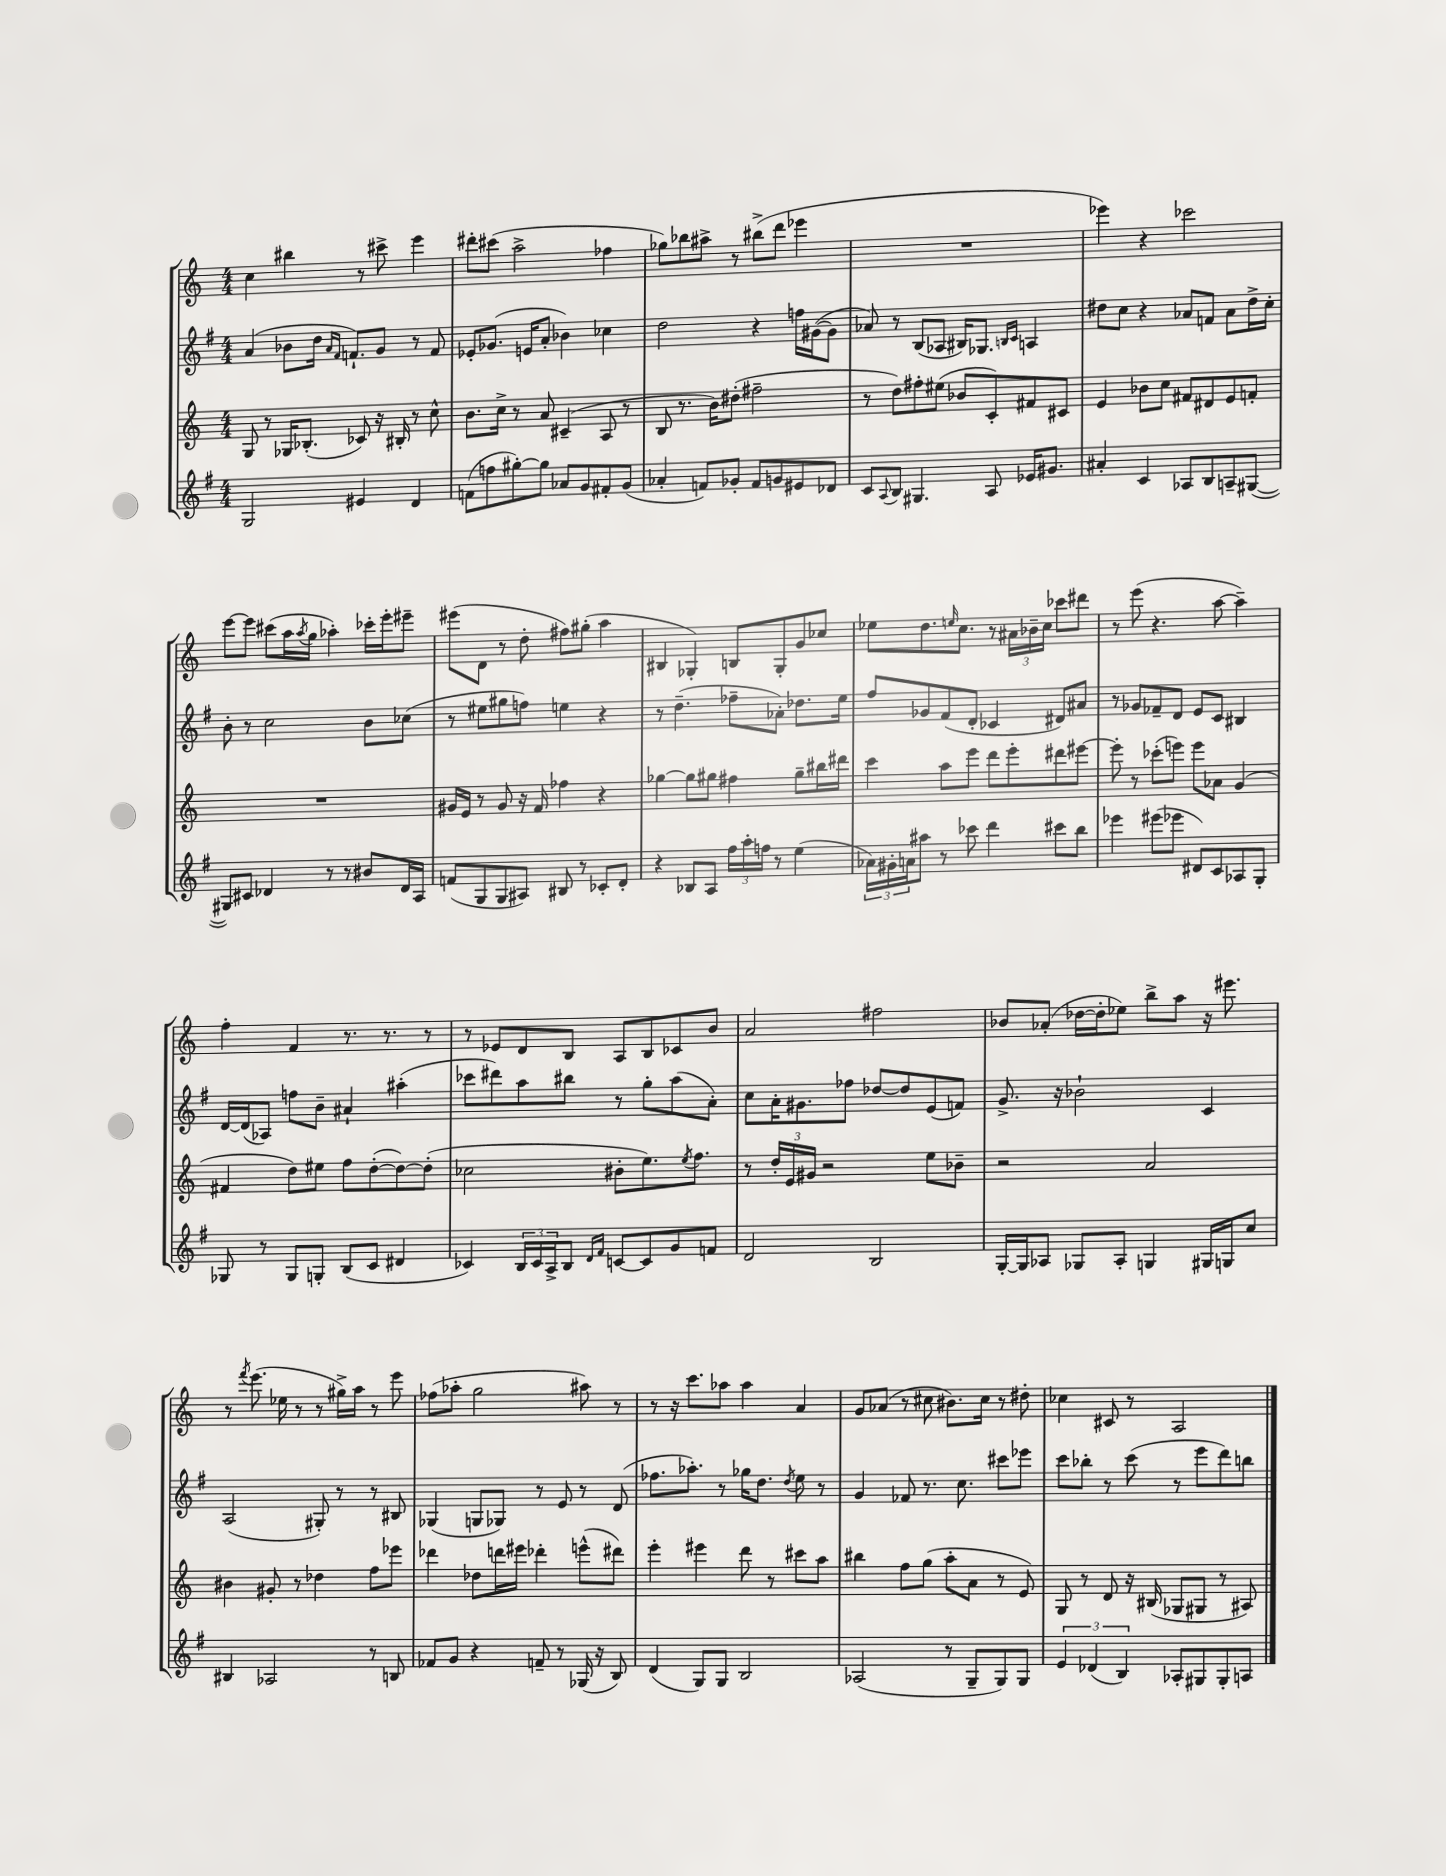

**kern	**kern	**kern	**kern
*part4	*part3	*part2	*part1
*staff4	*staff3	*staff2	*staff1
*clefG2	*clefG2	*clefG2	*clefG2
*k[f#]	*k[]	*k[f#]	*k[]
*M4/4	*M4/4	*M4/4	*M4/4
=106	=106	=106	=106
2G/	8G/	(4a/	4cc\
.	8r	.	.
.	16G-X/KL	8b-X\L	4bb#X\
.	(8.B-X'/J	.	.
.	.	16dd\Jk	.
.	.	16qqa/LL	.
.	.	16qqf#/JJ	.
.	.	8.fn`/L)	.
4e#X/	8c-X/)	.	8r
.	16r	8g/J	8ccc#X^\
.	16B#X'/	.	.
4d/	8r	8r	4eee\
.	8cc^^\	8f/	.
=107	=107	=107	=107
(8fn\L	8.b\L	8e-X'/L	8ddd#X'\L
8ffn\	.	(8.g-X/J	(8ccc#X\J
.	16cc^\Jk	.	.
[8gg#X'\)	8r	.	2aa^\
.	.	16en/KL	.
8gg#\J]	8a/	8a'/J	.
8a-X/L	(4c#X~/	4b-X\)	.
8g/	.	.	.
8f#X'/	8A/	4cc-X\	4ff-X\
(8g/J	8r	.	.
=108	=108	=108	=108
4a-X'/	8B/	2dd\	8gg-X\L)
.	8.r	.	8bb-X\
8fn/L)	.	.	8aa#X^\J
.	16b\KL)	.	.
8g-X'/J	(8dd#X'\J	.	8r
8f/L	2ff#X~\	4r	(8bb#X^\L
8gn/	.	.	8ddd\J
8e#X/	.	16ffn\LL	4eee-X\
.	.	([16g#X\J	.
8d-X/J	.	8g#\J]	.
=109	=109	=109	=109
8c/L	8r	8a-X/)	1r
8qqA/	.	.	.
8B/J	8dd\L)	8r	.
4.G#X/	8ff#X'\	(8B/L	.
.	(8ee#X\J	8A-X/J	.
.	8b-X/L	16B#X/KL)	.
.	.	8.G-X/J	.
8A/	8c'/)	.	.
.	.	16qqBn/LL	.
.	.	16qqc/JJ	.
16e-X/KL	8f#X/	4An/	.
8.g#X/J	.	.	.
.	8c#X/J	.	.
=110	=110	=110	=110
4a#X'/	4e/	8dd#X\L	4eee-X\)
.	.	8cc\J	.
4c/	8b-X\L	4r	4r
.	8cc\J	.	.
8A-X/L	8f#X/L	8a-X/L	2ccc-X\
8B/	8d#X/	8fn/J	.
8An~/	8e/	8a-\L	.
([8G#X/J	8fn'/J	16dd#^\L	.
.	.	16cc'\JJ	.
!!LO:LB:g=z
=111	=111	=111	=111
8G#X/L])	1r	8b'\	[8eee\L
8c#X/J	.	8r	8eee\J]
4d-X/	.	2cc\	(8ccc#X\L
.	.	.	16aa\L
.	.	.	8qaa/
.	.	.	16gg\JJ
8r	.	.	4aa-X'\)
8r	.	.	.
8b#X/L	.	8b\L	16ccc-X'\LL
.	.	.	16eee'\J
16d-/L	.	(8cc-X\J	8eee#X~\J
16A/JJ	.	.	.
=112	=112	=112	=112
(8fn/L	16g#X/LL	8r	(8eee#X\L
.	16e/JJ	.	.
8G/	8r	8ee#X\L	8d\J
8G/	8g#/	8gg#X\	8r
8A#X/J)	16r	8ffn\J)	8dd'\
.	16f/	.	.
8B#X/	4ff-X\	4een\	8ff#X\L)
8r	.	.	(8gg#X'\J
8c-X'/L	4r	4r	4aa\
8d'/J	.	.	.
=113	=113	=113	=113
4r	[4gg-X\	8r	4B#X/
.	.	(4.dd~\	.
8B-X/L	8gg-\L]	.	4G-X'/)
8A/J	8gg#X\J	.	.
24ff#\LL	4ff#X\	8ff-X~\L	8Bn/L
24aa'\	.	.	.
24ffn\JJ	.	.	.
8r	.	8a-X'\J)	8G-'/
(4ee\	8gg#~\L	8.dd-X\L	8g/
.	16bb#X\L	.	8cc-X/J
.	16ddd#X\JJ	16ee\Jk	.
=114	=114	=114	=114
24a-X\LL)	4ccc\	8ff#/L	8ee-X\L
24g#X'\	.	.	.
24an\J	.	.	.
8aa#X\J	.	8g-X/	8.dd\
8r	8aa\L	(8f#/	.
.	.	.	16qqeen/
.	.	.	8.cc\J
8ccc-X\	8eee\J	8d'/J	.
4ddd\	8ddd\L	4c-X/	8r
.	8eee'\	.	24a#X\LL
.	.	.	24b-X~\
.	.	.	24cc\JJ
8ccc#X\L	8ddd#X\	8d#X/L)	8ccc-X\L
8bb\J	[8eee#X\J	8a#X/J	8ddd#X\J
=115	=115	=115	=115
4eee-X\	8eee#'\]	8r	8r
.	8r	8g-X/L	(8eee\
(8eee#X\L	(8ccc-X'\L	8f-X~/	4.r
8eee-X\J	8eeen\J)	8d/J	.
8d#X/L)	8eee\L	8e/L	.
8c/	8a-X\J	8c/J	[8aa\
8A-X/	(4g/	4B#X/	4aa~\])
8G'/J	.	.	.
!!LO:LB:g=z
=116	=116	=116	=116
8G-X/	4f#X/	[16d/LL	4ff'\
.	.	(16d/J]	.
8r	.	8A-X/J)	.
8G-/L	8dd\L)	8ffn\L	4f/
8Gn'/J	8ee#X\J	8b~\J	.
(8B/L	8ff\L	4a#X`/	8.r
8c/J	([8dd'\	.	.
.	.	.	8.r
4d#X/	8dd\_)	(4aa#X'\	.
.	(8dd'\J]	.	8r
=117	=117	=117	=117
4c-X/)	2cc-X\	8ccc-X\L	8r
.	.	8ddd#X\)	8e-X/L
24B/LL	.	8aa\	8d/
24c-/	.	.	.
24A^/J	.	.	.
8B/J	.	8bb#X\J	8B/J
16qqd/LL	.	.	.
16qqf#/JJ	.	.	.
[8cn/L	8b#X'\L	8r	8A/L
8c/]	8.ee\)	8gg'\L	8B/
8g/	.	(8aa\	8c-X/
.	8qee/	.	.
.	8.ff\J	.	.
8fn/J	.	8a'\J)	8b/J
=118	=118	=118	=118
2d/	8r	8cc\L	2a/
.	24dd'/LL	16a'\K	.
.	24e/	.	.
.	.	8.g#X\	.
.	24g#X/JJ	.	.
.	2r	.	.
.	.	8ff-X\J	.
2B/	.	[8dd-X/L	2ff#X\
.	.	8dd-/]	.
.	8ee\L	(8e/	.
.	8b-X~\J	8fn/J)	.
=119	=119	=119	=119
[16G'/LL	2r	8.g^/	8b-X/L
16G/J]	.	.	.
8A-X/J	.	.	(8a-X'/J
.	.	16r	.
8G-X/L	.	2b-X`\	[16dd-X\LL
.	.	.	16dd-'\J]
8A-'/J	.	.	8ee-X\J)
4Gn/	2a/	.	8bb^\L
.	.	.	8aa\J
16G#X/LL	.	4c/	16r
16Gn/J	.	.	8.eee#X\
8cc/J	.	.	.
!!LO:LB:g=z
=120	=120	=120	=120
4B#X/	4b#X\	(2A/	8r
.	.	.	8qfff/
.	.	.	(8.eee\
2A-X/	8g#X'/	.	.
.	.	.	16ee-X\
.	8r	.	8r
.	4dd-X\	8G#X'/)	8r
.	.	8r	16gg#X^\LL)
.	.	.	16aa\JJ
8r	8ff\L	8r	8r
8Bn/	8eee-X\J	8B#X/	8eee\
=121	=121	=121	=121
8f-X/L	4ddd-X\	(4G-X/	(8ff-X\L
8g/J	.	.	8aa-X'\J
4r	8dd-X\L	8Gn/L	2gg\
.	16dddn\L	8G-X/J)	.
.	16eee#X\JJ	.	.
8fn~/	4ddd-X'\	8r	.
8r	.	8e/	.
(16G-X/	(8eeen^^\L	8r	8aa#X\)
16r	.	.	.
8B/)	8ddd#X\J)	(8d/	8r
=122	=122	=122	=122
(4d/	4eee'\	8.ff-X\L	8r
.	.	.	16r
.	.	8.aa-X'\J)	8.ccc\L
8G/L)	4eee#X\	.	.
8G/J	.	8r	8aa-X\J
2B/	8ddd\	16gg-X\KL	4aa-\
.	.	8.dd\J	.
.	8r	.	.
.	.	8qdd/	.
.	8ccc#X\L	8ee\	4a/
.	8aa\J	8r	.
=123	=123	=123	=123
(2A-X/	4bb#X\	4g/	8g/L
.	.	.	(8a-X/J
.	8ff\L	8f-X/	8r
.	(8gg\J	8.r	8cc#X\
8r	8aa'\L	.	8.b#X\L)
.	.	8.cc\	.
8G~/L	8a\J	.	.
.	.	.	16cc#\Jk
8G/)	8r	8ccc#X\L	8r
8G/J	8e/)	8eee-X\J	8dd#X'\
=124	=124	=124	=124
6e/	8G/	8ccc\L	4cc-X\
.	8r	8bb-X'\J	.
(6d-X/	.	.	.
.	8d/	8r	8c#X/
6B/)	.	.	.
.	16r	(8ccc\	8r
.	(16B#X/	.	.
8A-X'/L	8G-X/L	8r	2A/
8G#X/	8G#X/J	8eee\L	.
8G#'/	8r	8ddd\)	.
8An/J	8A#X/)	8bbn\J	.
==	==	==	==
*-	*-	*-	*-
